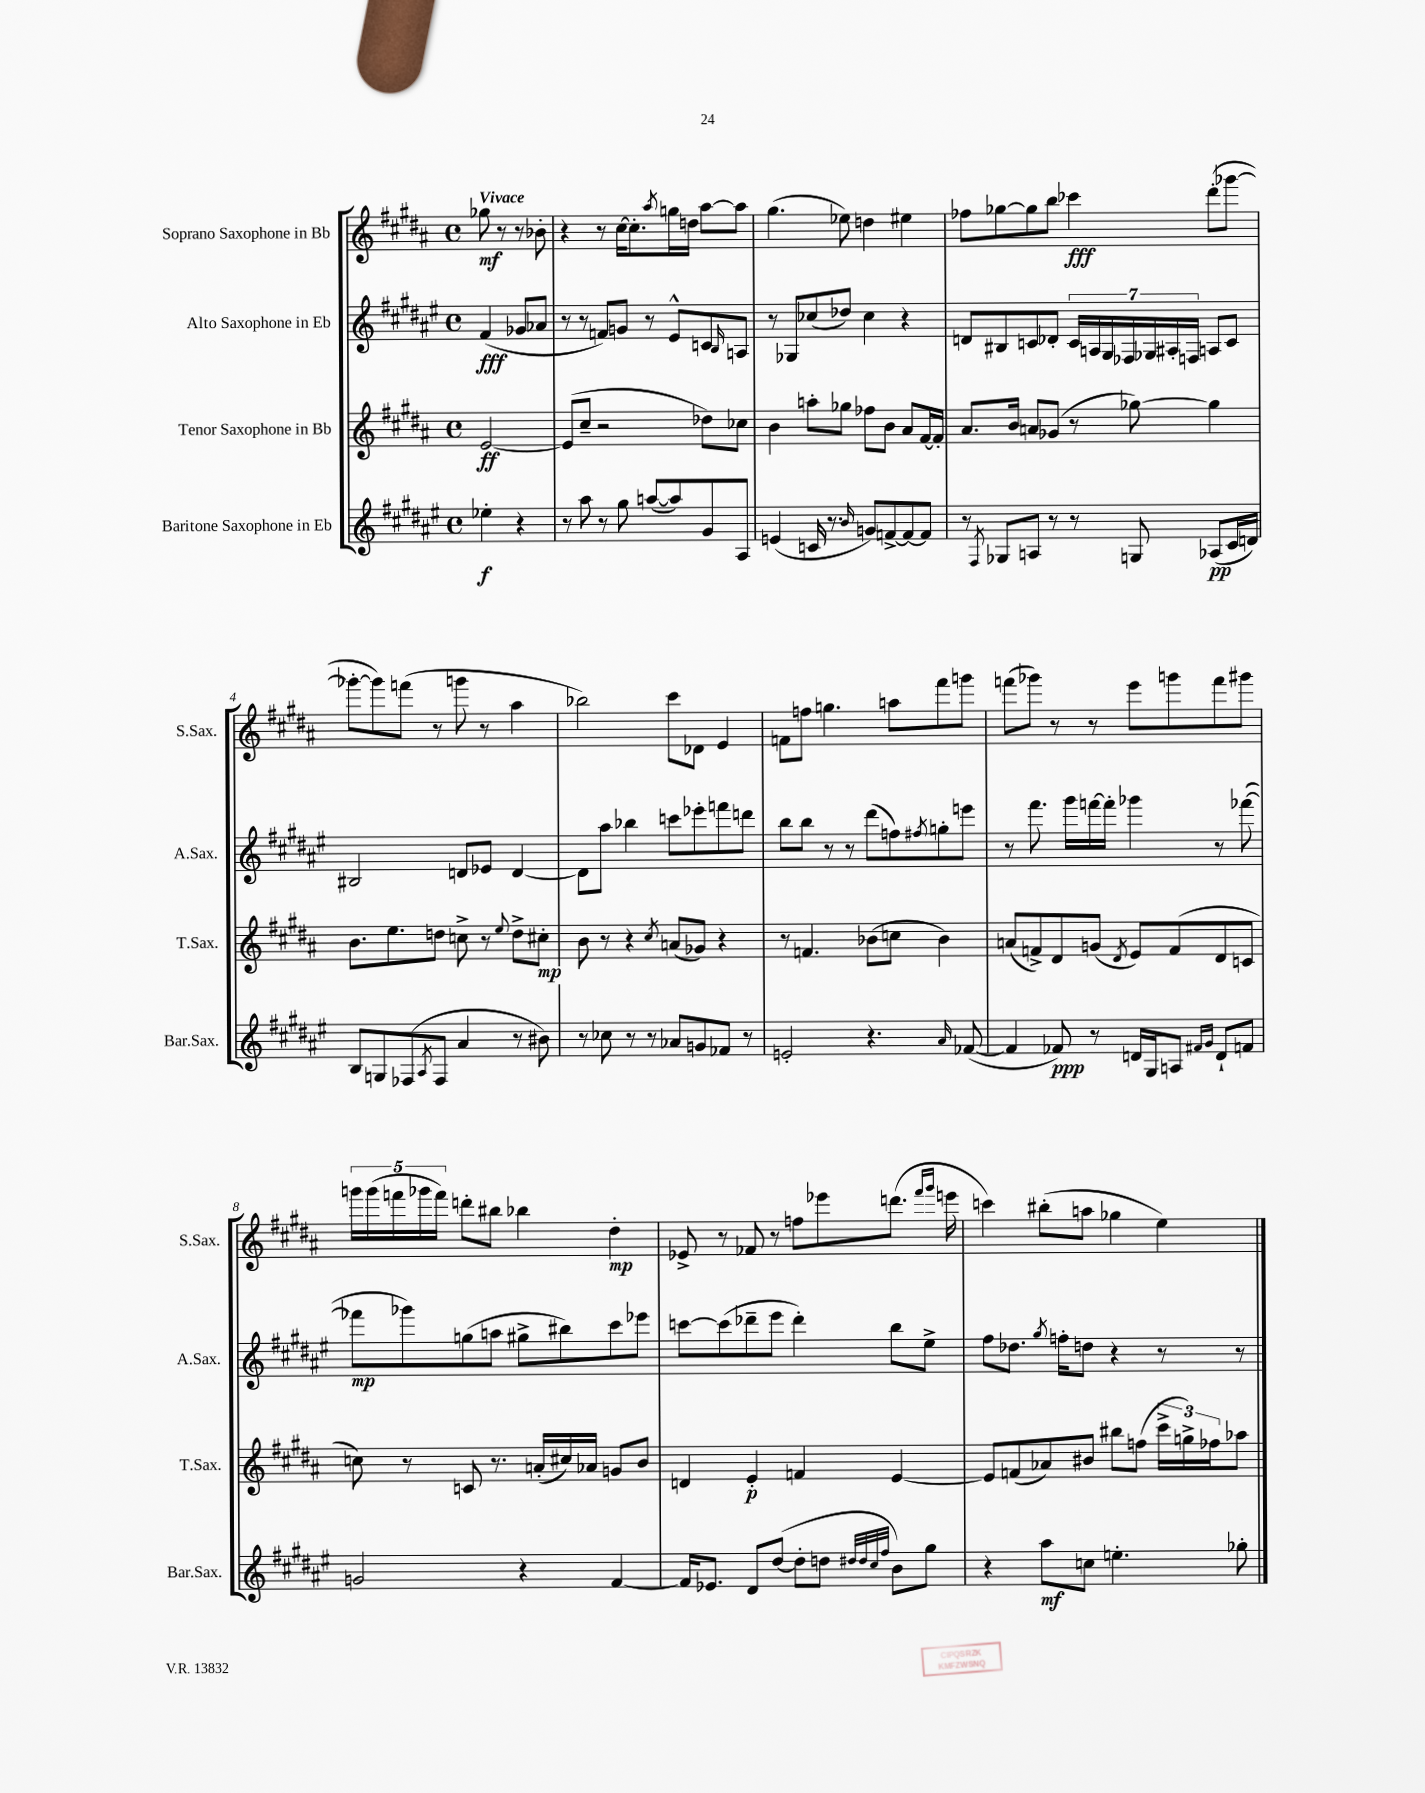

**kern	**dynam	**kern	**dynam	**kern	**dynam	**kern	**dynam
*part4	*part4	*part3	*part3	*part2	*part2	*part1	*part1
*staff4	*staff4	*staff3	*staff3	*staff2	*staff2	*staff1	*staff1
*I"Baritone Saxophone in Eb	*	*I"Tenor Saxophone in Bb	*	*I"Alto Saxophone in Eb	*	*I"Soprano Saxophone in Bb	*
*I'Bar.Sax.	*	*I'T.Sax.	*	*I'A.Sax.	*	*I'S.Sax.	*
*clefG2	*	*clefG2	*	*clefG2	*	*clefG2	*
*k[f#c#g#d#a#e#]	*	*k[f#c#g#d#a#]	*	*k[f#c#g#d#a#e#]	*	*k[f#c#g#d#a#]	*
*M4/4	*	*M4/4	*	*M4/4	*	*M4/4	*
*met(c)	*	*met(c)	*	*met(c)	*	*met(c)	*
=	=	=	=	=	=	=	=
!	!	!	!	!	!	!LO:TX:a:B:t=Vivace	!
4ee-X'\	f	[2e/	ff	(4f#/	fff	8gg-X\	mf
.	.	.	.	.	.	8r	.
4r	.	.	.	8g-X/L	.	8r	.
.	.	.	.	8a-X/J	.	8b-X'\	.
=1	=1	=1	=1	=1	=1	=1	=1
8r	.	(8e/L]	.	8r	.	4r	.
8aa#\	.	8cc#~/J	.	8r	.	.	.
8r	.	2r	.	8fn/L)	.	8r	.
8gg#\	.	.	.	8gn/J	.	[16cc#\KL	.
.	.	.	.	.	.	8.cc#'\]	.
([8aan/L	.	.	.	8r	.	.	.
.	.	.	.	.	.	8qaa#/	.
8aa/])	.	.	.	8e#^^/L	.	16ggn\L	.
.	.	.	.	.	.	16ddn\JJ	.
8g#/	.	8dd-X\L)	.	8cn/	.	[8aa#\L	.
.	.	.	.	16qqB/	.	.	.
8A#/J	.	8cc-X\J	.	8An/J	.	8aa#\J]	.
=2	=2	=2	=2	=2	=2	=2	=2
(4en/	.	4b\	.	8r	.	(4.gg#\	.
.	.	.	.	8G-X/L	.	.	.
16cn/	.	8aan'\L	.	(8cc-X/	.	.	.
8.r	.	.	.	.	.	.	.
.	.	8gg-X\J	.	8dd-X/J)	.	8ee-X\)	.
16qqb/	.	.	.	.	.	.	.
8gn/L)	.	8ff-X\L	.	4cc-\	.	4ddn\	.
[8fn^/	.	8b\J	.	.	.	.	.
8f/_	.	8a#/L	.	4r	.	4ee#X\	.
8f/J]	.	[16f#/L	.	.	.	.	.
.	.	16f#'/JJ]	.	.	.	.	.
=3	=3	=3	=3	=3	=3	=3	=3
8r	.	8.a#/L	.	8dn/L	.	8ff-X\L	.
8qF#/	.	.	.	.	.	.	.
8G-X/L	.	.	.	8B#X/	.	[8gg-X\	.
.	.	16b/Jk	.	.	.	.	.
8An/J	.	8an/L	.	8cn/	.	8gg-\]	.
8r	.	(8g-X/J	.	8d-X'/J	.	8bb\J	.
8r	.	8r	.	28c/LL	.	4ccc-X\	fff
.	.	.	.	28An/	.	.	.
.	.	.	.	28G#/	.	.	.
.	.	.	.	28F-X/	.	.	.
8Gn/	.	[8gg-X\)	.	.	.	.	.
.	.	.	.	28G-X/	.	.	.
.	.	.	.	28A#X'/	.	.	.
.	.	.	.	28Fn/JJ	.	.	.
(8A-X/L	pp	4gg-\]	.	8An/L	.	(8ddd#'\L	.
16c#/L	.	.	.	8c/J	.	[8ggg-X\J	.
16dn/JJ)	.	.	.	.	.	.	.
!!LO:LB:g=z
=4	=4	=4	=4	=4	=4	=4	=4
8B/L	.	8.b\L	.	2B#X/	.	8ggg-X'\L_	.
8Gn/	.	.	.	.	.	8ggg-\])	.
.	.	8.ee\	.	.	.	.	.
(8F-X/	.	.	.	.	.	(8fffn\J	.
8qA#/	.	.	.	.	.	.	.
8F-/J	.	8ddn\J	.	.	.	8r	.
4a#/	.	8ccn^\	.	8dn/L	.	8gggn\	.
.	.	8r	.	8e-X/J	.	8r	.
.	.	8qqee/	.	.	.	.	.
8r	.	8dd^\L	.	[4d/	.	4aa#\	.
8b#X\)	.	8cc#X'\J	mp	.	.	.	.
=5	=5	=5	=5	=5	=5	=5	=5
8r	.	8b\	.	8d\L]	.	2bb-X\)	.
8cc-X\	.	8r	.	8aa#\J	.	.	.
8r	.	4r	.	4bb-X\	.	.	.
8r	.	.	.	.	.	.	.
.	.	8qcc#/	.	.	.	.	.
8a-X/L	.	(8an/L	.	8cccn\L	.	8ccc#\L	.
8gn/	.	8g-X/J)	.	8eee-X'\	.	8d-X\J	.
8f-X/J	.	4r	.	8fffn\	.	4e/	.
8r	.	.	.	8dddn\J	.	.	.
=6	=6	=6	=6	=6	=6	=6	=6
2en'/	.	8r	.	8bb\L	.	8fn\L	.
.	.	4.fn/	.	8bb\J	.	8ffn\J	.
.	.	.	.	8r	.	4.ggn\	.
.	.	.	.	8r	.	.	.
4.r	.	(8b-X\L	.	(8ddd#\L	.	.	.
.	.	8ccn\J	.	8ffn\)	.	8aan\L	.
.	.	.	.	8qff#X/	.	.	.
.	.	4b-\)	.	8ggn'\	.	8fff#\	.
16qqa#/	.	.	.	.	.	.	.
([8f-X/	.	.	.	8eeen\J	.	8gggn\J	.
=7	=7	=7	=7	=7	=7	=7	=7
4f-/]	.	(8an/L	.	8r	.	(8fffn\L	.
.	.	8fn^/)	.	8.fff#\	.	8ggg-X\J)	.
8f-X/)	ppp	8d#/	.	.	.	8r	.
.	.	.	.	16ggg#\LL	.	.	.
8r	.	(8gn/J	.	[16fffn\	.	8r	.
.	.	.	.	16fff'\JJ]	.	.	.
.	.	8qd#/	.	.	.	.	.
16dn/LL	.	8e/L)	.	4ggg-X\	.	8eee\L	.
16G#/J	.	.	.	.	.	.	.
8An/J	.	(8f/	.	.	.	8gggn\	.
16qqf#X/LL	.	.	.	.	.	.	.
16qqg#/JJ	.	.	.	.	.	.	.
8d`/L	.	8d#/	.	8r	.	8fff\	.
8fn/J	.	8cn/J	.	([8fff-X\	.	8ggg#X\J	.
!!LO:LB:g=z
=8	=8	=8	=8	=8	=8	=8	=8
2gn/	.	8ccn\)	.	8fff-X\L]	mp	20gggn\LL	.
.	.	.	.	.	.	(20ggg\	.
.	.	.	.	.	.	20fffn\	.
.	.	8r	.	8ggg-X\)	.	.	.
.	.	.	.	.	.	20ggg-X\	.
.	.	.	.	.	.	20fff\JJ)	.
.	.	8cn/	.	(8ggn\	.	8dddn'\L	.
.	.	8.r	.	8aan\J	.	8bb#X\J	.
4r	.	.	.	8gg#X^\L	.	4bb-X\	.
.	.	(16an'/LL	.	.	.	.	.
.	.	16cc#X/)	.	8bb#X\)	.	.	.
.	.	16a-X/JJ	.	.	.	.	.
[4f#/	.	8gn/L	.	8ccc#\	.	4dd#'\	mp
.	.	8b/J	.	8eee-X\J	.	.	.
=9	=9	=9	=9	=9	=9	=9	=9
16f#/KL]	.	4dn/	.	[8cccn\L	.	8e-X^/	.
8.e-X/J	.	.	.	.	.	.	.
.	.	.	.	(8ccc\]	.	8r	.
8d#/L	.	4e'/	p	8ddd-X~\	.	8f-X/	.
([8dd#/J	.	.	.	8eee#\J	.	8r	.
8dd#'\L]	.	4fn/	.	4ddd-'\)	.	8ffn\L	.
8ddn\J	.	.	.	.	.	8eee-X\	.
32qqdd#X/LLL	.	.	.	.	.	.	.
32qqdd#/	.	.	.	.	.	.	.
32qqcc#/	.	.	.	.	.	.	.
32qqff#/JJJ	.	.	.	.	.	.	.
8b\L)	.	[4e/	.	8bb\L	.	(8.dddn\J	.
8gg#\J	.	.	.	8ee#^\J	.	.	.
.	.	.	.	.	.	16qqfff#/LL	.
.	.	.	.	.	.	16qqggg#/JJ	.
.	.	.	.	.	.	16eeen\	.
=10	=10	=10	=10	=10	=10	=10	=10
4r	.	8e/L]	.	8ff#\L	.	4cccn\)	.
.	.	(8fn/	.	8.dd-X\J	.	.	.
8aa#\L	mf	8a-X/)	.	.	.	(8bb#X'\L	.
.	.	.	.	8qgg#/	.	.	.
.	.	.	.	16ffn'\KL	.	.	.
8ccn\J	.	8b#X/J	.	8ddn\J	.	8aan\J	.
4.een'\	.	8bb#X\L	.	4r	.	4gg-X\	.
.	.	(8ffn\J	.	.	.	.	.
.	.	24ccc#^\LL	.	8r	.	4ee\)	.
.	.	24ggn^\)	.	.	.	.	.
.	.	24ff-X\J	.	.	.	.	.
8gg-X'\	.	8aa-X\J	.	8r	.	.	.
==	==	==	==	==	==	==	==
*-	*-	*-	*-	*-	*-	*-	*-
